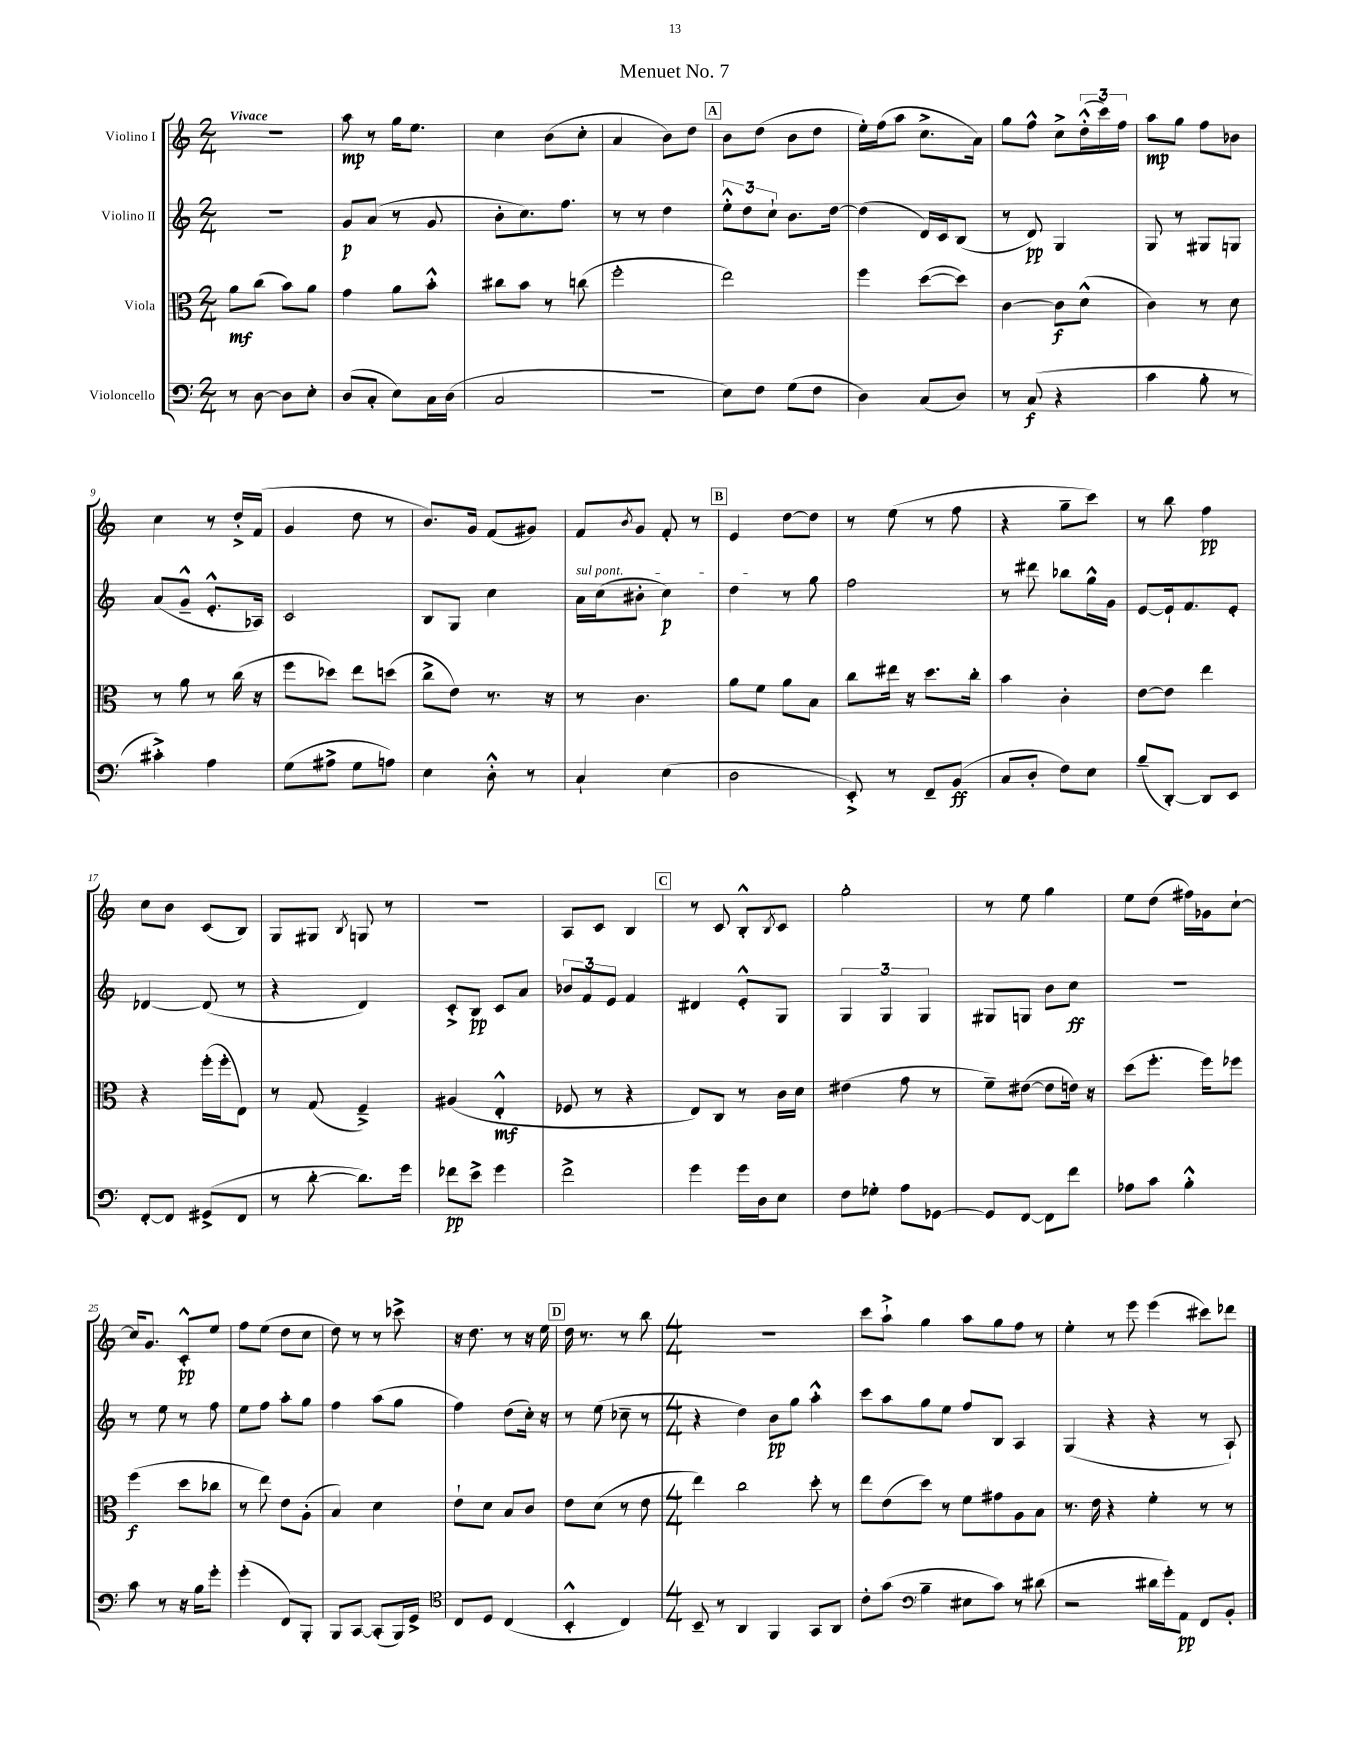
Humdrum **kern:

**kern	**dynam	**kern	**dynam	**kern	**dynam	**kern	**dynam
*part4	*part4	*part3	*part3	*part2	*part2	*part1	*part1
*staff4	*staff4	*staff3	*staff3	*staff2	*staff2	*staff1	*staff1
*I"Violoncello	*	*I"Viola	*	*I"Violino II	*	*I"Violino I	*
*clefF4	*	*clefC3	*	*clefG2	*	*clefG2	*
*k[]	*	*k[]	*	*k[]	*	*k[]	*
*M2/4	*	*M2/4	*	*M2/4	*	*M2/4	*
=1	=1	=1	=1	=1	=1	=1	=1
!	!	!	!	!	!	!LO:TX:a:B:t=Vivace	!
8r	.	8a\L	mf	2r	.	2r	.
[8D\	.	(8cc\J	.	.	.	.	.
8D\L]	.	8b\L)	.	.	.	.	.
8E'\J	.	8a\J	.	.	.	.	.
=2	=2	=2	=2	=2	=2	=2	=2
(8D/L	.	4g\	.	8g/L	p	8aa\	mp
8C'/J	.	.	.	(8a/J	.	8r	.
8E\L)	.	8a\L	.	8r	.	16gg\KL	.
.	.	.	.	.	.	8.ee\J	.
16C\L	.	8b'^^\J	.	8g/	.	.	.
(16D\JJ	.	.	.	.	.	.	.
=3	=3	=3	=3	=3	=3	=3	=3
2C/	.	8cc#X\L	.	8b'\L	.	4cc\	.
.	.	8b\J	.	8.cc\)	.	.	.
.	.	8r	.	.	.	(8b\L	.
.	.	.	.	8.ff\J	.	.	.
.	.	(8ccn\	.	.	.	8cc'\J	.
=4	=4	=4	=4	=4	=4	=4	=4
2r	.	2ff'\	.	8r	.	4a/	.
.	.	.	.	8r	.	.	.
.	.	.	.	4dd\	.	8b\L)	.
.	.	.	.	.	.	8dd\J	.
!!LO:REH:place=s1:t=A
=5	=5	=5	=5	=5	=5	=5	=5
8E\L)	.	2ee\)	.	12ee'^^\L	.	8b\L	.
.	.	.	.	12dd\	.	.	.
8F\J	.	.	.	.	.	(8dd\J	.
.	.	.	.	12cc`\J	.	.	.
(8G\L	.	.	.	8.b\L	.	8b\L	.
8F\J	.	.	.	.	.	8dd\J	.
.	.	.	.	[16dd\Jk	.	.	.
=6	=6	=6	=6	=6	=6	=6	=6
4D\)	.	4ff\	.	(4dd\]	.	16ee'\LL)	.
.	.	.	.	.	.	(16ff\J	.
.	.	.	.	.	.	8aa\J	.
(8C/L	.	([8dd\L	.	16d/LL)	.	8.cc^\L	.
.	.	.	.	16c/J	.	.	.
8D/J)	.	8dd\J])	.	(8B/J	.	.	.
.	.	.	.	.	.	16a\Jk)	.
=7	=7	=7	=7	=7	=7	=7	=7
8r	.	[4c\	.	8r	.	8gg\L	.
(8C/	f	.	.	8d/)	pp	8ff^^\J	.
4r	.	8c\L]	f	4G/	.	8cc^\L	.
.	.	(8d^^\J	.	.	.	(24dd'^^\L	.
.	.	.	.	.	.	24ccc\)	.
.	.	.	.	.	.	24ff\JJ	.
=8	=8	=8	=8	=8	=8	=8	=8
4c\	.	4c\)	.	8G/	.	8aa\L	mp
.	.	.	.	8r	.	8gg\J	.
8B'\	.	8r	.	8G#X/L	.	8ff\L	.
8r	.	8d\	.	8Gn/J	.	8b-X\J	.
!!LO:LB:g=z
=9	=9	=9	=9	=9	=9	=9	=9
4c#X'^\)	.	8r	.	(8a/L	.	4cc\	.
.	.	8a\	.	8g~^^/J	.	.	.
4A\	.	8r	.	8.e'^^/L	.	8r	.
.	.	(16cc\	.	.	.	16dd'^/LL	.
.	.	16r	.	16A-X/Jk)	.	(16f/JJ	.
=10	=10	=10	=10	=10	=10	=10	=10
(8G\L	.	8ff\L	.	2c/	.	4g/	.
8A#X^\J	.	8dd-X\J)	.	.	.	.	.
8G\L	.	8ee\L	.	.	.	8dd\	.
8An\J)	.	(8ddn\J	.	.	.	8r	.
=11	=11	=11	=11	=11	=11	=11	=11
4E\	.	8cc^\L	.	8B/L	.	8.b/L)	.
.	.	8e\J)	.	8G/J	.	.	.
.	.	.	.	.	.	16g/Jk	.
8D'^^\	.	8.r	.	4cc\	.	(8f/L	.
8r	.	.	.	.	.	8g#X/J)	.
.	.	16r	.	.	.	.	.
=12	=12	=12	=12	=12	=12	=12	=12
!	!	!	!	!LO:TX:a:i:t=sul pont.	!	!	!
4C`/	.	8r	.	16a\LL	.	8f/L	.
.	.	.	.	(16cc\J	.	.	.
.	.	.	.	.	.	8qb/	.
.	.	4.c\	.	8b#X'\J	.	8g/J	.
(4E\	.	.	.	4cc\)	p	8f'/	.
.	.	.	.	.	.	8r	.
!!LO:REH:place=s1:t=B
=13	=13	=13	=13	=13	=13	=13	=13
2D\	.	8a\L	.	4dd\	.	4e/	.
.	.	8f\J	.	.	.	.	.
.	.	8a\L	.	8r	.	[8dd\L	.
.	.	8B\J	.	8gg\	.	8dd\J]	.
=14	=14	=14	=14	=14	=14	=14	=14
8EE'^/)	.	8cc\L	.	2ff\	.	8r	.
8r	.	16ee#X\Jk	.	.	.	(8ee\	.
.	.	16r	.	.	.	.	.
8FF~/L	.	8.dd\L	.	.	.	8r	.
(8BB/J	ff	.	.	.	.	8ff\	.
.	.	16cc'\Jk	.	.	.	.	.
=15	=15	=15	=15	=15	=15	=15	=15
8C/L	.	4b\	.	8r	.	4r	.
8D'/J	.	.	.	8ddd#X\	.	.	.
8F\L)	.	4c'\	.	8bb-X\L	.	8gg~\L	.
8E\J	.	.	.	16gg^^\L	.	8ccc\J)	.
.	.	.	.	16g\JJ	.	.	.
=16	=16	=16	=16	=16	=16	=16	=16
(8B~/L	.	[8e\L	.	[8e/L	.	8r	.
[8DD'/J)	.	8e\J]	.	16e`/k]	.	8bb\	.
.	.	.	.	8.f/	.	.	.
8DD/L]	.	4ee\	.	.	.	4ff\	pp
8EE/J	.	.	.	8e'/J	.	.	.
!!LO:LB:g=z
=17	=17	=17	=17	=17	=17	=17	=17
[8FF'/L	.	4r	.	[4d-X/	.	8cc\L	.
8FF/J]	.	.	.	.	.	8b\J	.
(8GG#X^/L	.	(16ff'\LL	.	(8d-/]	.	(8c/L	.
.	.	16ff'\J	.	.	.	.	.
8FF/J	.	8E\J)	.	8r	.	8B/J)	.
=18	=18	=18	=18	=18	=18	=18	=18
8r	.	8r	.	4r	.	8G/L	.
[8d'\	.	(8G/	.	.	.	8G#X/J	.
.	.	.	.	.	.	8qB/	.
8.d\L])	.	4F~^/)	.	4d/)	.	8Gn/	.
.	.	.	.	.	.	8r	.
16g\Jk	.	.	.	.	.	.	.
=19	=19	=19	=19	=19	=19	=19	=19
8f-X\L	pp	(4A#X/	.	8c'^/L	.	2r	.
8e^\J	.	.	.	8B/J	pp	.	.
4g\	.	4E'^^/	mf	8c/L	.	.	.
.	.	.	.	8a/J	.	.	.
=20	=20	=20	=20	=20	=20	=20	=20
2f^\	.	8F-X/	.	12b-X/L	.	8A/L	.
.	.	.	.	12f/	.	.	.
.	.	8r	.	.	.	8c/J	.
.	.	.	.	12e/J	.	.	.
.	.	4r	.	4f/	.	4B/	.
!!LO:REH:place=s1:t=C
=21	=21	=21	=21	=21	=21	=21	=21
4g\	.	8E/L)	.	4d#X/	.	8r	.
.	.	8C/J	.	.	.	8c/	.
16g\LL	.	8r	.	8e'^^/L	.	8B'^^/L	.
16D\J	.	.	.	.	.	.	.
.	.	.	.	.	.	8qB/	.
8E\J	.	16c\LL	.	8G/J	.	8c/J	.
.	.	16d\JJ	.	.	.	.	.
=22	=22	=22	=22	=22	=22	=22	=22
8F\L	.	(4e#X\	.	6G/	.	2gg'\	.
8G-X'\J	.	.	.	.	.	.	.
.	.	.	.	6G/	.	.	.
8A\L	.	8g\	.	.	.	.	.
.	.	.	.	6G/	.	.	.
[8GG-X\J	.	8r	.	.	.	.	.
=23	=23	=23	=23	=23	=23	=23	=23
8GG-/L]	.	8f~\L)	.	8G#X/L	.	8r	.
[8FF/J	.	([8e#X\J	.	8Gn/J	.	8ee\	.
8FF\L]	.	8e#\L]	.	8b\L	.	4gg\	.
8f\J	.	16en\Jk)	.	8cc\J	ff	.	.
.	.	16r	.	.	.	.	.
=24	=24	=24	=24	=24	=24	=24	=24
8A-X\L	.	(8dd\L	.	2r	.	8ee\L	.
8c\J	.	8.ff'\J	.	.	.	(8dd\J	.
4B'^^\	.	.	.	.	.	16ff#X\LL)	.
.	.	16ff\KL)	.	.	.	16g-X\J	.
.	.	8ff-X\J	.	.	.	[8cc`\J	.
!!LO:LB:g=z
=25	=25	=25	=25	=25	=25	=25	=25
8c\	.	(4ff\	f	8r	.	16cc/KL]	.
.	.	.	.	.	.	8.g/J	.
8r	.	.	.	8ee\	.	.	.
16r	.	8dd\L	.	8r	.	8c'^^/L	pp
16B\KL	.	.	.	.	.	.	.
8g'\J	.	8cc-X\J	.	8ff\	.	8ee/J	.
=26	=26	=26	=26	=26	=26	=26	=26
(4g'\	.	8r	.	8ee\L	.	8ff\L	.
.	.	8ee\)	.	8ff\J	.	(8ee\J	.
8FF/L)	.	8e\L	.	8aa'\L	.	8dd\L	.
8BBB'/J	.	(8A'\J	.	8gg\J	.	8cc\J	.
=27	=27	=27	=27	=27	=27	=27	=27
8BBB/L	.	4B/)	.	4ff\	.	8dd\)	.
[8CC/J	.	.	.	.	.	8r	.
(8CC'/L]	.	4d\	.	(8aa\L	.	8r	.
16BBB/L)	.	.	.	8gg\J	.	8ccc-X^\	.
16GG^/JJ	.	.	.	.	.	.	.
=28	=28	=28	=28	=28	=28	=28	=28
*clefC4	*	*	*	*	*	*	*
8C/L	.	8e`\L	.	4ff\)	.	16r	.
.	.	.	.	.	.	8.dd\	.
8D/J	.	8d\J	.	.	.	.	.
(4C/	.	8B/L	.	(8dd\L	.	8r	.
.	.	8c/J	.	16cc'\Jk)	.	16r	.
.	.	.	.	16r	.	16ee\	.
!!LO:REH:place=s1:t=D
=29	=29	=29	=29	=29	=29	=29	=29
4BB'^^/	.	8e\L	.	8r	.	16dd\	.
.	.	.	.	.	.	8.r	.
.	.	(8d\J	.	(8ee\	.	.	.
4C/)	.	8r	.	8cc-X~\	.	8r	.
.	.	8e\	.	8r	.	8bb\	.
=30	=30	=30	=30	=30	=30	=30	=30
*M4/4	*	*M4/4	*	*M4/4	*	*M4/4	*
8BB~/	.	4ee\)	.	4r	.	1r	.
8r	.	.	.	.	.	.	.
4AA/	.	2cc\	.	4dd\)	.	.	.
4FF/	.	.	.	8b\L	pp	.	.
.	.	.	.	8gg\J	.	.	.
8GG/L	.	8dd'\	.	4aa'^^\	.	.	.
8AA/J	.	8r	.	.	.	.	.
=31	=31	=31	=31	=31	=31	=31	=31
8c'\L	.	8ee\L	.	8ccc\L	.	8ccc\L	.
(8g\J	.	(8e\	.	8aa\	.	8aa`^\J	.
*clefF4	*	*	*	*	*	*	*
4B~\	.	8dd\J)	.	8gg\	.	4gg\	.
.	.	8r	.	8ee\J	.	.	.
8E#X\L	.	8f\L	.	8ff/L	.	8aa\L	.
8c\J)	.	8g#X\	.	8B/J	.	8gg\	.
8r	.	8A\	.	4A/	.	8ff\J	.
(8d#X\	.	8B\J	.	.	.	8r	.
=32	=32	=32	=32	=32	=32	=32	=32
2r	.	8.r	.	(4G/	.	4ee'\	.
.	.	16e\	.	.	.	.	.
.	.	4r	.	4r	.	8r	.
.	.	.	.	.	.	8eee\	.
16d#X\LL	.	4f'\	.	4r	.	(4eee\	.
16g'\J)	.	.	.	.	.	.	.
8AA\J	pp	.	.	.	.	.	.
8FF/L	.	8r	.	8r	.	8ccc#X\L)	.
8BB'/J	.	8r	.	8A`/)	.	8ddd-X\J	.
==	==	==	==	==	==	==	==
*-	*-	*-	*-	*-	*-	*-	*-
